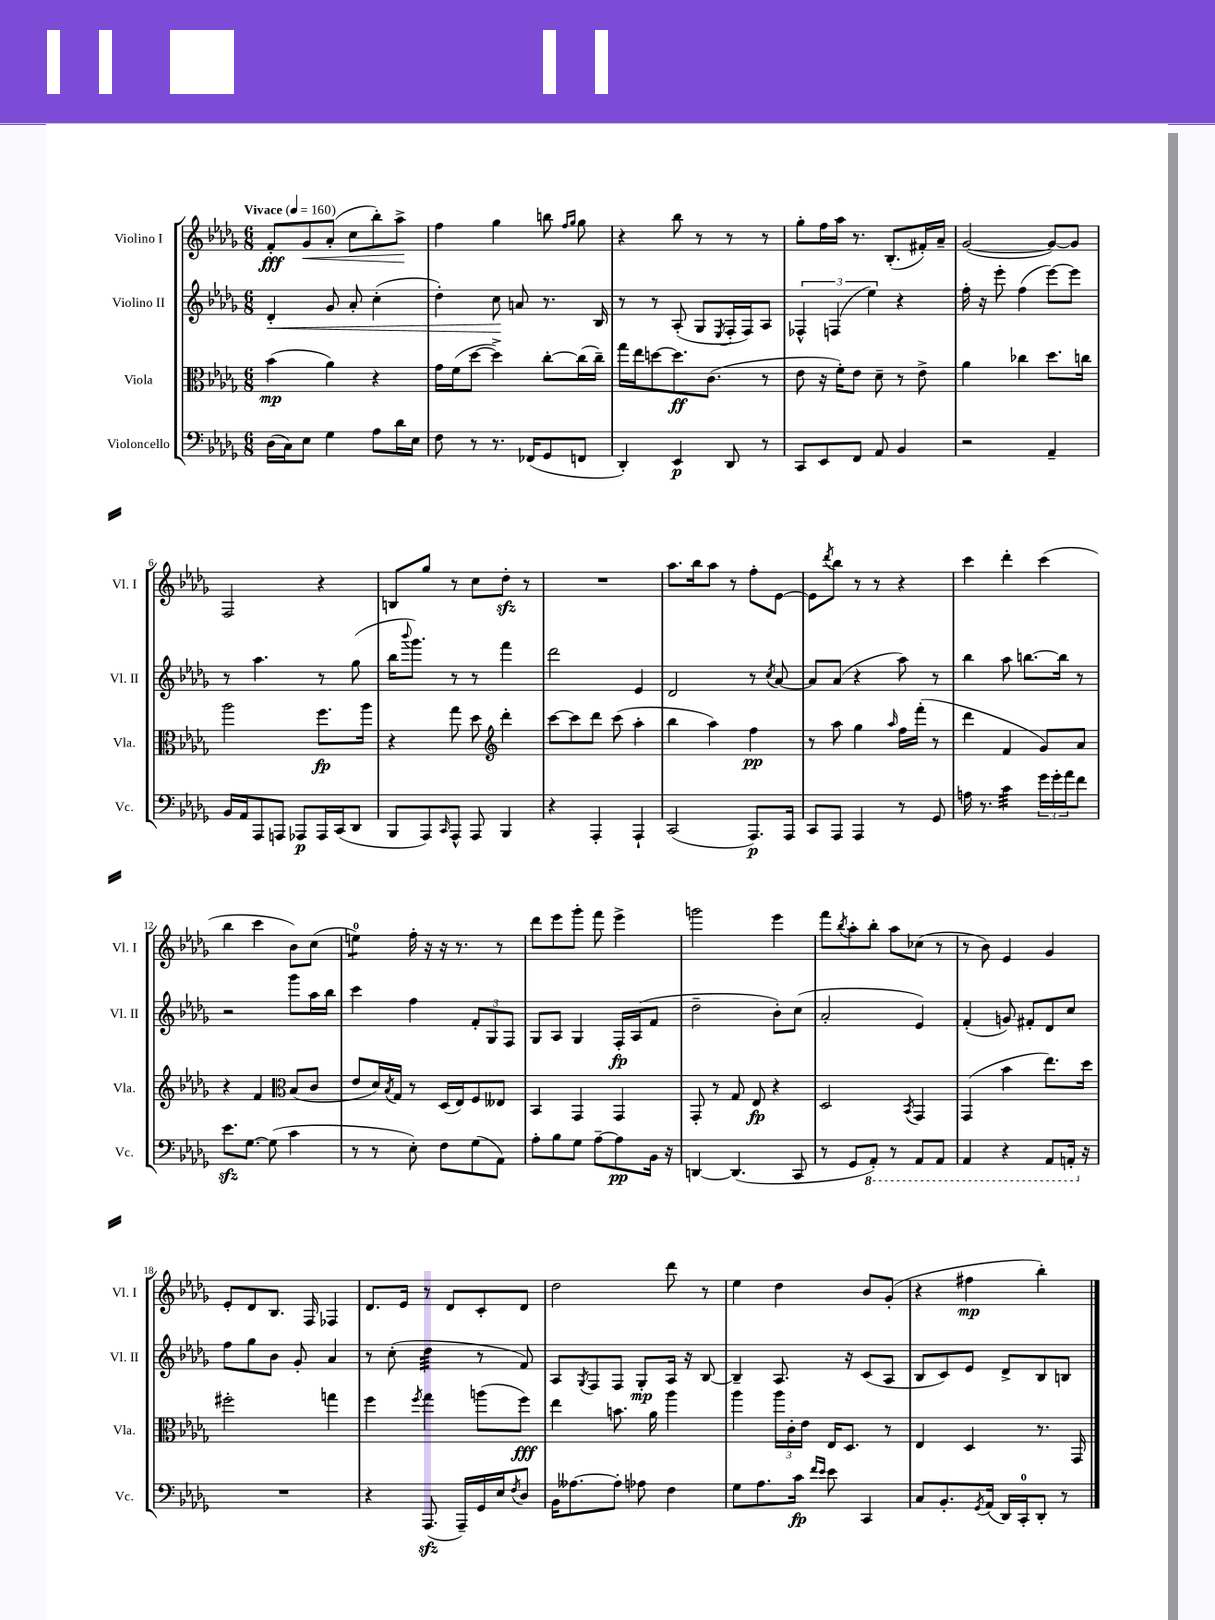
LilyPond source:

<<
\new StaffGroup <<
\new Staff = "s0" \with { instrumentName = "Violino I" shortInstrumentName = "Vl. I" } {
    \clef treble \key des \major \numericTimeSignature \time 6/8 \tempo "Vivace" 4 = 160
    f'8-.\fff ges'8\< aes'8-.( c''8 bes''8-.) aes''8->\! |
    f''4 ges''4 b''8 \grace { f''16 ges''16 } ges''8 |
    r4 bes''8 r8 r8 r8 |
    ges''8-. f''16 aes''16 r8. bes8.-.( fis'16-.) aes'16-- |
    ges'2~( ges'8~) ges'8 |
    f2 r4 |
    b8 ges''8 r8 c''8 des''8-.\sfz r8 |
    R2. |
    aes''8. bes''16 aes''8 r8 f''8-. ees'8~ |
    ees'8 \acciaccatura { des'''8 } bes''8 r8 r8 r4 |
    c'''4 des'''4-. c'''4( |
    bes''4 c'''4 bes'8) c''8( |
    e''4:8-0) f''16-. r16 r16 r8. r8 |
    des'''8 ees'''8 ges'''8-. f'''8 ees'''4-> |
    g'''2 ees'''4 |
    f'''8 \acciaccatura { bes''8 } aes''8-. bes''8-. aes''8 ces''8( r8 |
    r8 bes'8) ees'4 ges'4 |
    ees'8-. des'8 bes8. f16 fes4 |
    des'8. ees'16 r8 des'8 c'8-. des'8 |
    des''2 des'''8 r8 |
    ees''4 des''4 bes'8 ges'8-.( |
    r4 fis''4\mp bes''4-.) \bar "|." |
}
\new Staff = "s1" \with { instrumentName = "Violino II" shortInstrumentName = "Vl. II" } {
    \clef treble \key des \major \numericTimeSignature \time 6/8
    des'4-.\< ges'8 aes'8-. c''4-.( |
    des''4-.) c''8\! a'8 r8. bes16 |
    r8 r8 aes8-.( ges8 \acciaccatura { ees8 } f16-. f16) aes8 |
    \tuplet 3/2 { fes4-^ f4( ees''4) } r4 |
    f''16-. r16 ees'''8-. f''4( ees'''8~) ees'''8 |
    r8 aes''4. r8 ges''8( |
    bes''16 \appoggiatura { bes'''8 } ges'''8.) r8 r8 f'''4 |
    des'''2 ees'4 |
    des'2 r8 \acciaccatura { c''8 } aes'8~ |
    aes'8 aes'8( r4 aes''8) r8 |
    bes''4 aes''8 b''8.~ b''16 r8 |
    r2 ges'''8 aes''16 bes''16 |
    c'''4 f''4 \tuplet 3/2 { f'8-. ges8 f8 } |
    ges8 aes8 ges4 f16-.\fp aes16( f'8 |
    des''2-- bes'8-.) c''8( |
    aes'2-. ees'4) |
    f'4-.( g'8) fis'8-. des'8 c''8 |
    f''8 ges''8 bes'8 ges'8-. aes'4 |
    r8 c''8-.( des''4:32 r8 f'8) |
    aes8 \acciaccatura { ges8 } f8 f8 ges8-.\mp aes16 r16 bes8~ |
    bes4-- aes8. r16 c'8( aes8 |
    bes8 c'8) ees'8 des'8-> bes8 b8 \bar "|." |
}
\new Staff = "s2" \with { instrumentName = "Viola" shortInstrumentName = "Vla." } {
    \clef alto \key des \major \numericTimeSignature \time 6/8
    bes'4\mp( aes'4) r4 |
    ges'16 f'16( des''8~ des''4->) c''8~-. c''16( c''16--) |
    ges''16 ees''16 d''8~ d''8.\ff c'8.( r8 |
    ees'8 r16 f'16-.) ees'8 des'8-- r8 ees'8-> |
    aes'4 ces''4 des''8. c''16 |
    aes''2 f''8.\fp aes''16 |
    r4 ges''8 des''8 \clef treble des'''4-. |
    c'''8~ c'''8 des'''8 c'''8( aes''4-. |
    bes''4 aes''4) f''4\pp |
    r8 aes''8 ges''4 \grace { aes''16 } f''16 f'''16-.( r8 |
    des'''4 f'4 ges'8) aes'8 |
    r4 f'4 \clef alto bes8( c'8 |
    ees'8 des'16) \acciaccatura { bes8 } ges16 r8 des16( ees16) f8 eeses8 |
    bes,4 ges,4 ges,4 |
    ges,8-. r8 ges8 ees8\fp r4 |
    des2 \acciaccatura { bes,8 } ges,4 |
    ges,4( bes'4 ees''8.) des''16 |
    fis''2-. g''4 |
    f''4 \acciaccatura { f''8 } ges''4 a''8( f''8\fff) |
    ees''4 b'8. aes'16 aes''4 |
    aes''4 \tuplet 3/2 { aes''16 c'16-. ees'16 } ees16 des8. r8 |
    ees4 des4 r8. ges,16 \bar "|." |
}
\new Staff = "s3" \with { instrumentName = "Violoncello" shortInstrumentName = "Vc." } {
    \clef bass \key des \major \numericTimeSignature \time 6/8
    des16( c16) ees8 ges4 aes8 des'16 ees16 |
    f8 r8 r8. fes,16( ges,8 f,8 |
    des,4-.) ees,4\p des,8 r8 |
    c,8 ees,8 f,8 aes,8 bes,4 |
    r2 aes,4-- |
    bes,16 aes,16 aes,,8 a,,8 aes,,8\p aes,,16 c,16( des,8 |
    bes,,8 aes,,8) \grace { c,16 } aes,,8-^ aes,,8 bes,,4 |
    r4 aes,,4-. aes,,4-! |
    c,2( aes,,8.\p) aes,,16 |
    c,8 aes,,8 aes,,4 r8 ges,8 |
    a16 r8. c'4:32 \tuplet 3/2 { ges'16 ges'16-. aes'16 } f'8 |
    ees'8.\sfz ges8.~ ges8( c'4 |
    r8 r8 ees8-.) f8 ges8( aes,8) |
    aes8-. bes8 ges8 aes8~-- aes8\pp bes,16 r16 |
    d,4~ d,4.( c,8 |
    r8 ges,8 \ottava #-1 aes,,8-.) r8 aes,,8 aes,,8 |
    aes,,4 r4 aes,,8 a,,16-. \ottava #0 r16 |
    R2. |
    r4 aes,,8.\sfz( aes,,16--) ges,16 ees16 \acciaccatura { f8 } des8 |
    bes,16 aeses8.~ aeses8-. aes8 f4 |
    ges8 aes8. c'16\fp \grace { f'16 ees'16 } ees'8 c,4 |
    c8 bes,8.-. \acciaccatura { ges,8 } aes,16( des,16) c,16-0-. des,8-. r8 \bar "|." |
}
>>
>>
